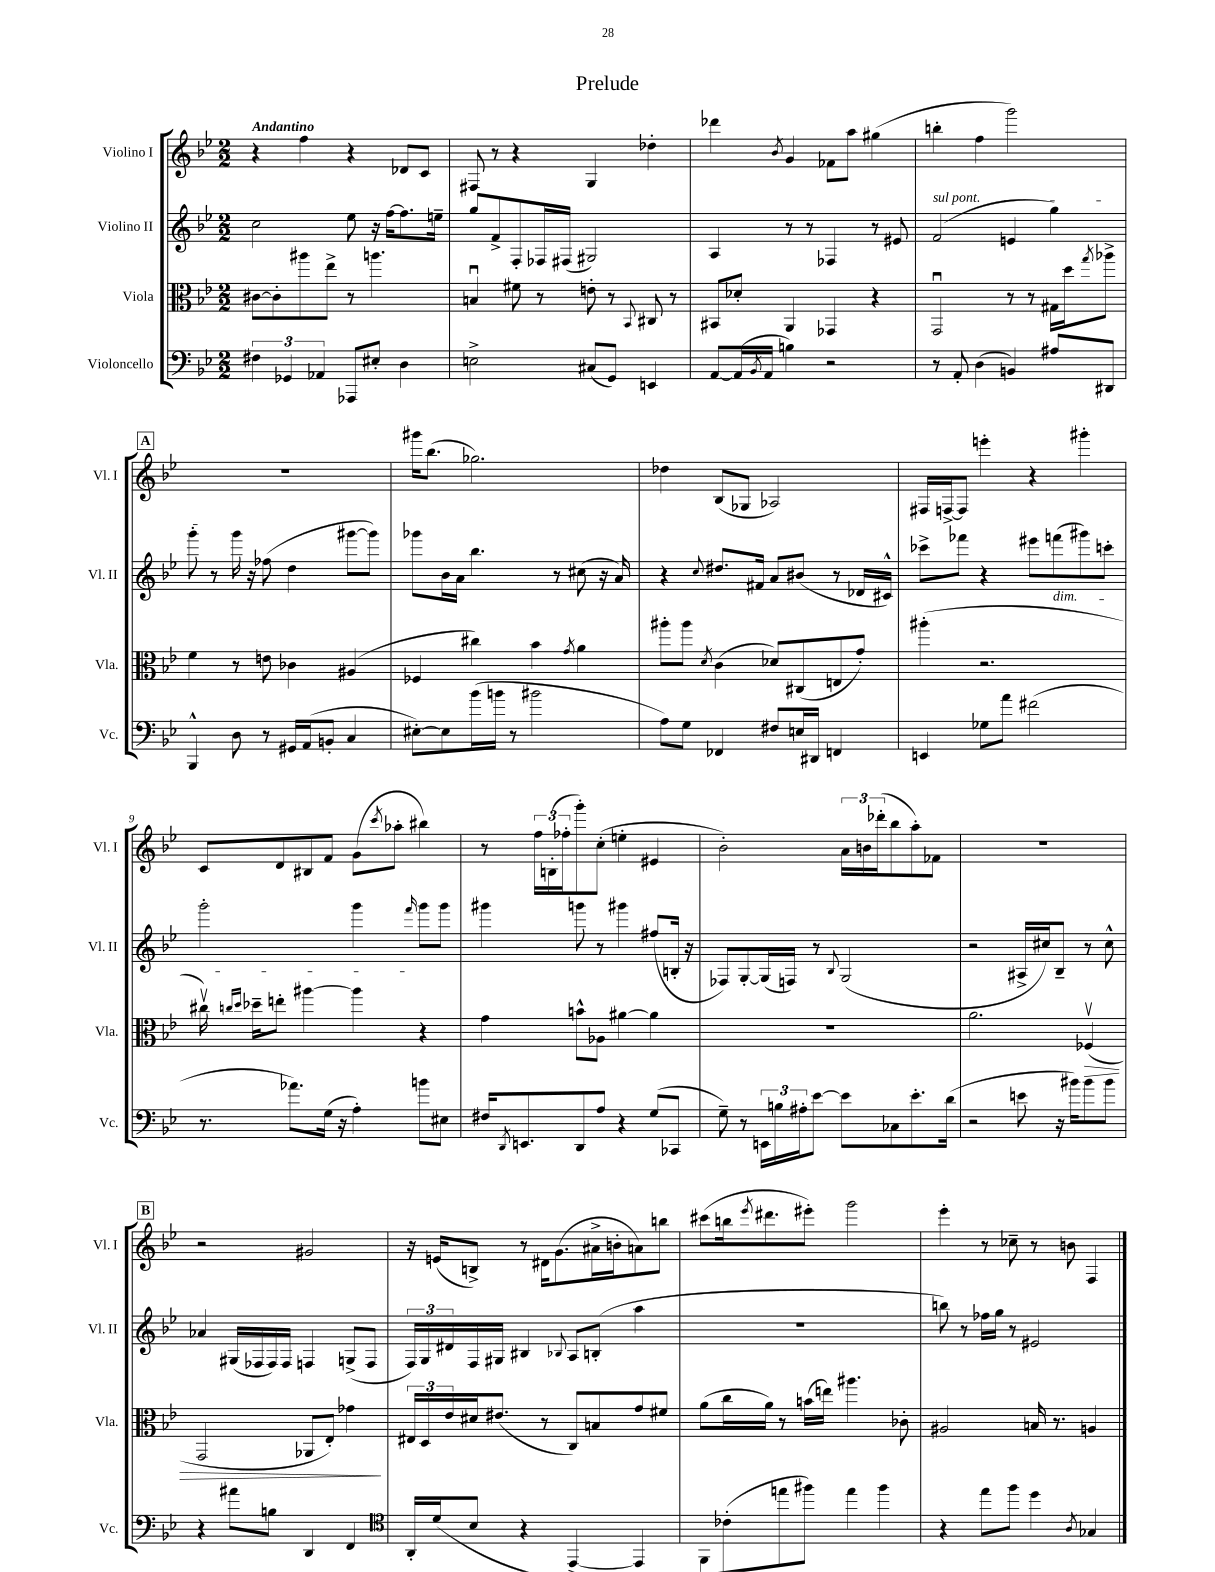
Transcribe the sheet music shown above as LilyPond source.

\header { title = "Prelude" }
<<
\new StaffGroup <<
\new Staff = "s0" \with { instrumentName = "Violino I" shortInstrumentName = "Vl. I" } {
    \clef treble \key bes \major \numericTimeSignature \time 2/2 \tempo "Andantino"
    r4 f''4 r4 des'8 c'8 |
    fis8 r8 r4 g4 des''4-. |
    des'''4 \acciaccatura { bes'8 } g'4 fes'8 a''8 gis''4( |
    b''4-. f''4 g'''2) |
    \mark \markup { \box "A" } R1 |
    gis'''16 bes''8.( ges''2.) |
    des''4 bes8( ges8 aes2) |
    fis16 f16~-> f8 e'''4-. r4 gis'''4-. |
    c'8 d'8 bis8 f'8 g'8( \acciaccatura { c'''8 } aes''8-. bis''4) |
    r8 \tuplet 3/2 { f''16 b16-.( fes''16-. } g'''8-.) c''8-.( e''4-. eis'4 |
    bes'2-.) \tuplet 3/2 { a'16 b'16 des'''16-.( } bes''8 a''8-.) fes'8 |
    R1 |
    \mark \markup { \box "B" } r2 gis'2 |
    r16 e'16( b8->) r8 dis'16 g'8.( ais'16-> b'16-. a'8) b''8 |
    cis'''8( b''16 \acciaccatura { ees'''8 } dis'''8. eis'''8-.) g'''2 |
    ees'''4-. r8 ces''8-- r8 b'8 f4 \bar "|." |
}
\new Staff = "s1" \with { instrumentName = "Violino II" shortInstrumentName = "Vl. II" } {
    \clef treble \key bes \major \numericTimeSignature \time 2/2
    c''2 ees''8 r16 f''16~ f''8. e''16-- |
    g''8 f'8-> f8-. fes16 fis16( gis2) |
    a4 r8 r8 fes4 r8 eis'8 |
    \once \override TextSpanner.bound-details.left.text = \markup { \italic "sul pont." } f'2\startTextSpan( e'4 g''4) |
    \mark \markup { \box "A" } g'''8-.\stopTextSpan r8 g'''16 r16 fes''8( d''4 gis'''8~ gis'''8) |
    ges'''8 bes'16 a'16 bes''4. r8 cis''8( r16 a'16) |
    r4 \appoggiatura { c''8 } dis''8. fis'16 a'8 bis'8( r8 des'16 cis'16-^) |
    ces'''8-> fes'''8 r4 eis'''8 f'''8\dim( gis'''8) c'''8-. |
    g'''2-. g'''4 \grace { f'''16 } g'''8\! g'''8 |
    gis'''4 g'''8 r8 gis'''4 fis''8( b16-. r16 |
    fes8) g8~-. g16( f16) r8 \appoggiatura { bes8 } g2( |
    r2 ais16-> cis''16) bes8-- r8 cis''8-^ |
    \mark \markup { \box "B" } aes'4 gis16( fes16 fes16) fes16 f4 g8->( f8 |
    \tuplet 3/2 { f16) g16 dis'16 } f16 gis16 bis4 \appoggiatura { bes8 } a8 b8-.( a''4 |
    R1 |
    b''8) r8 fes''16 g''16 r8 eis'2 \bar "|." |
}
\new Staff = "s2" \with { instrumentName = "Viola" shortInstrumentName = "Vla." } {
    \clef alto \key bes \major \numericTimeSignature \time 2/2
    cis'8~ cis'8-. ais''8 ees''8-> r8 a''4. |
    b4\downbow fis'8 r8 e'8-. r8 \appoggiatura { bes,8 } cis8 r8 |
    bis,8 des'8-. a,4 ges,4 r4 |
    g,2\downbow r8 r8 gis16 d''16 \acciaccatura { g''8 } aes''8-> |
    \mark \markup { \box "A" } f'4 r8 e'8 ces'4 ais4( |
    fes4 cis''4) bes'4 \acciaccatura { g'8 } a'4 |
    ais''8-. ais''8 \acciaccatura { d'8 } c'4( des'8) cis8( e8 g'8-.) |
    ais''4-.( r2. |
    cis''16\upbow) \grace { c''16 d''16 } des''16-- e''8-. ais''4~ ais''4 r4 |
    g'4 b'8-^ aes8 ais'4~ ais'4 |
    R1 |
    a'2. fes4\upbow\>( |
    \mark \markup { \box "B" } g,2 aes,8 ees8-.) ges'4\! |
    \tuplet 3/2 { eis16 d16 ees'16 } dis'16 eis'8.( r8 c8) b8 g'8 fis'8 |
    a'8( c''16 a'16) r8 b'16( e''16) ais''4. ces'8-. |
    ais2 b16 r8. a4 \bar "|." |
}
\new Staff = "s3" \with { instrumentName = "Violoncello" shortInstrumentName = "Vc." } {
    \clef bass \key bes \major \numericTimeSignature \time 2/2
    \tuplet 3/2 { fis4 ges,4 aes,4 } aes,,8 eis8-. d4 |
    e2-> cis8( g,8) e,4 |
    a,8~ a,16( \acciaccatura { bes,8 } a,16 b4) r2 |
    r8 a,8-. d4( b,4) ais8 dis,8 |
    \mark \markup { \box "A" } bes,,4-^ d8 r8 gis,16 a,16( b,8-. c4 |
    eis8~-.) eis8 bes'16( b'16 r8 bis'2 |
    a8) g8 fes,4 fis8 e16 dis,16 f,4 |
    e,4 ges8 a'8 fis'2( |
    r8. aes'8.) g16( r16 a4-.) b'8 eis8 |
    fis16 \acciaccatura { d,8 } e,8. d,8 a8 r4 g8( ces,8 |
    g8--) r8 \tuplet 3/2 { e,16 b16 ais16-. } ees'8~ ees'8 ces8 ees'8.-. d'16( |
    r2 e'8 r16 bis'16) bis'8 bis'8 |
    \mark \markup { \box "B" } r4 ais'8 b8 d,4 f,4 |
    \clef tenor a,16-. d'16( bes8 r4 ees,4~->) ees,4 |
    f,8 ces'8-.( e''8 fis''8) e''4 fis''4 |
    r4 ees''8 f''8 d''4 \acciaccatura { a8 } ges4 \bar "|." |
}
>>
>>
